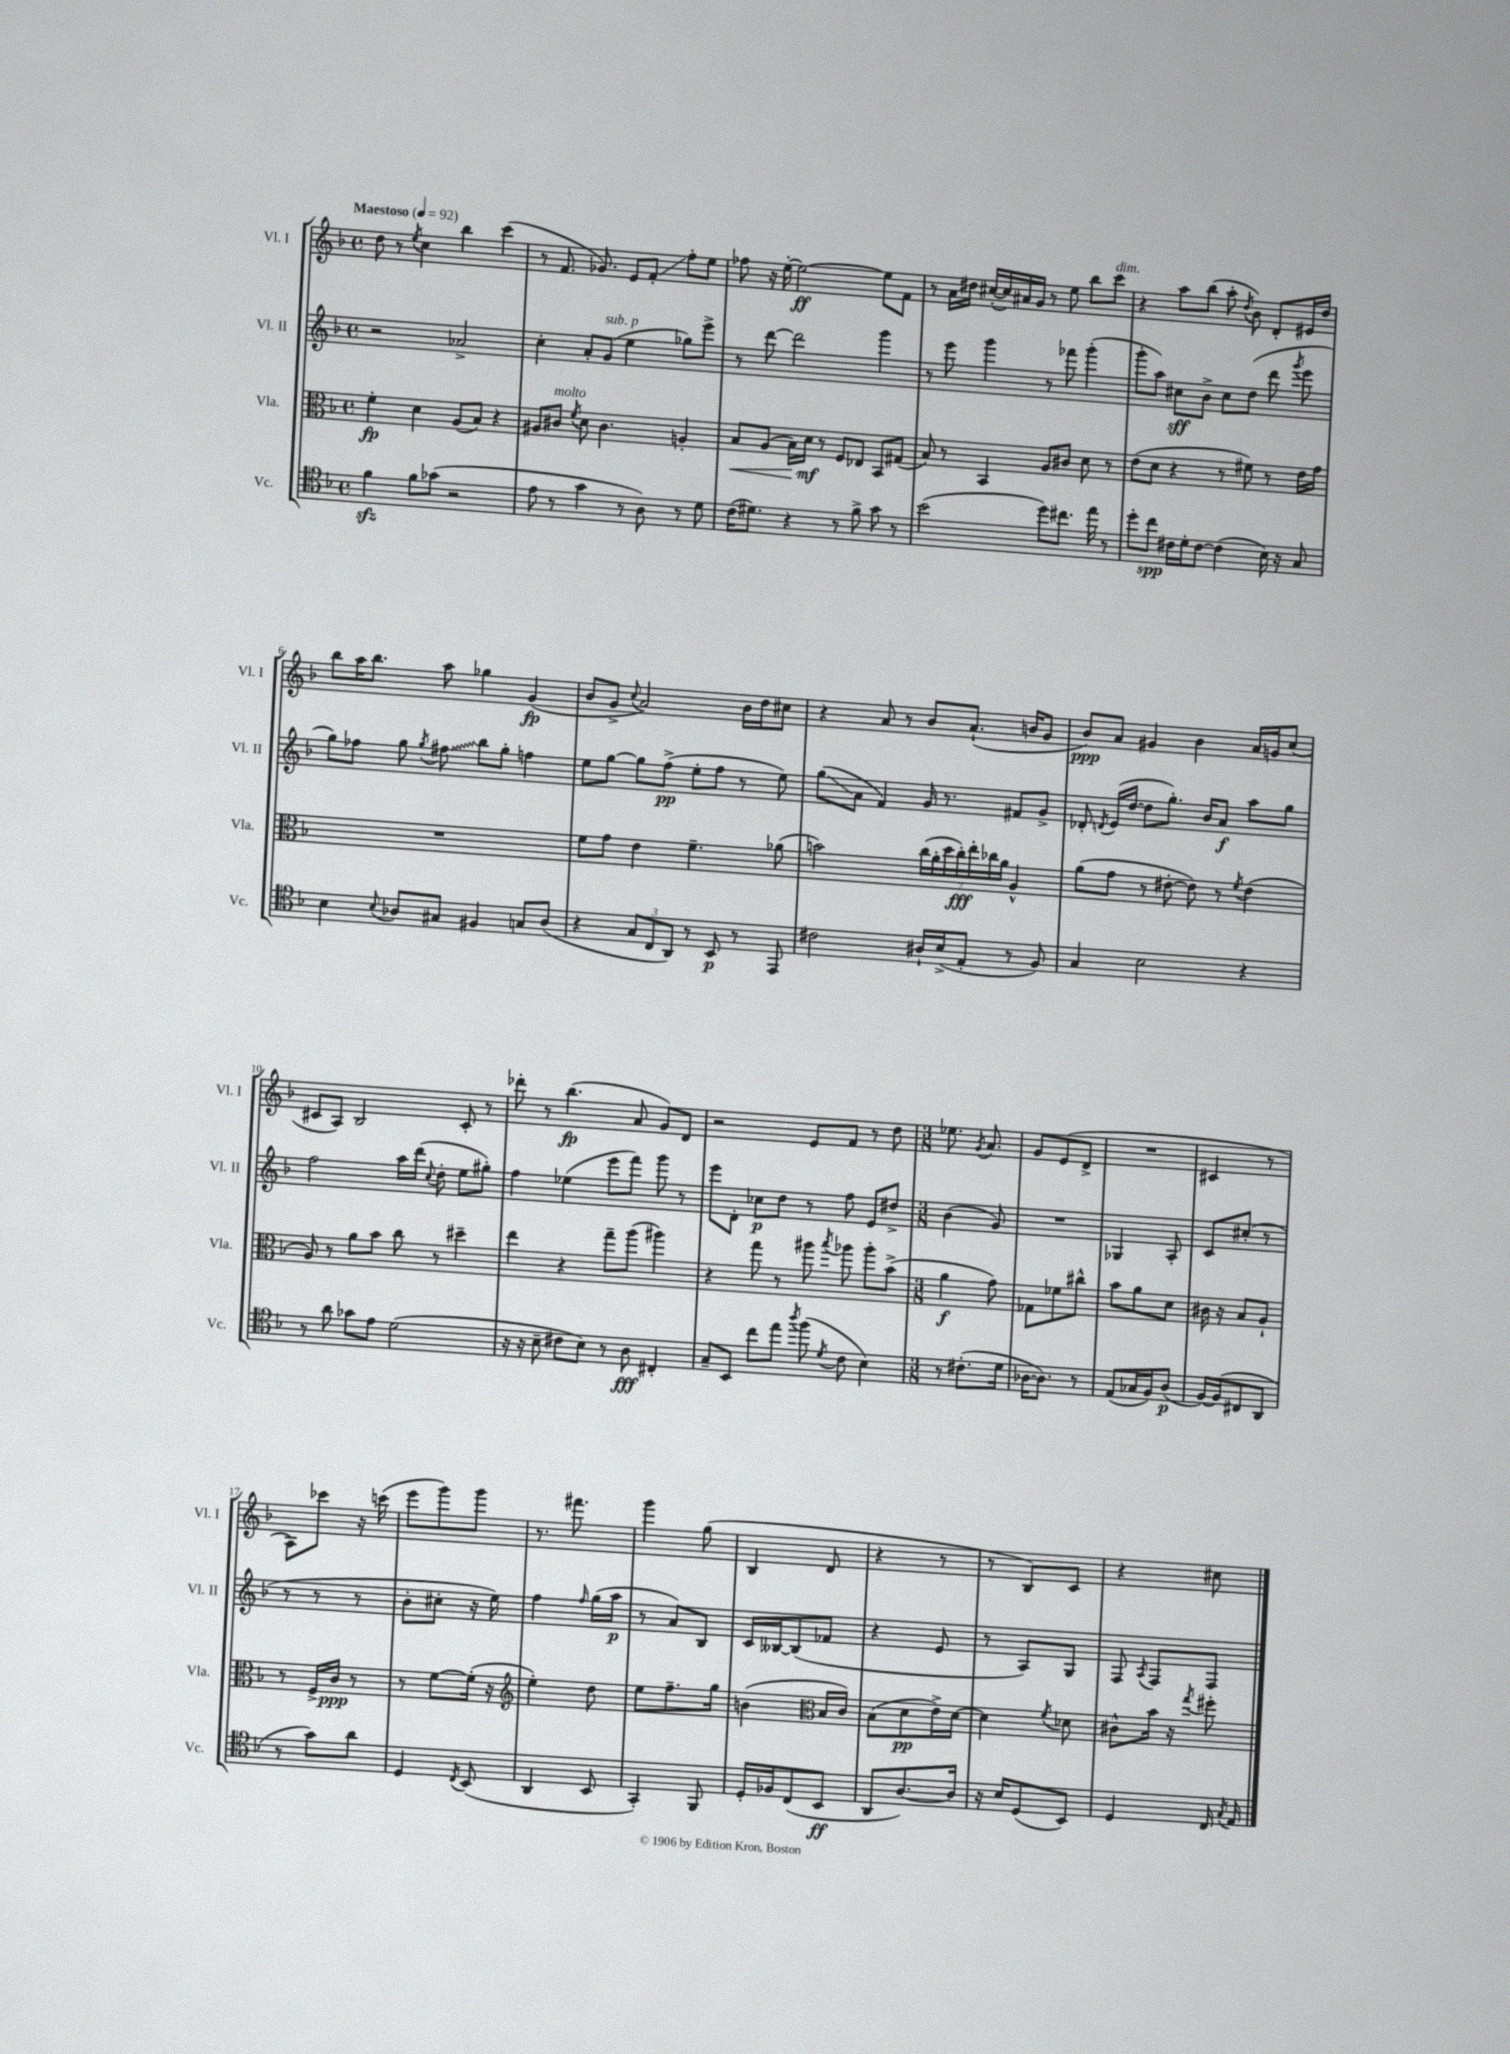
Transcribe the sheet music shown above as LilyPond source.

<<
\new StaffGroup <<
\new Staff = "s0" \with { instrumentName = "Vl. I" shortInstrumentName = "Vl. I" } {
    \clef treble \key f \major \defaultTimeSignature \time 4/4 \tempo "Maestoso" 4 = 92
    \autoBeamOff d''8 r8 \acciaccatura { e''8 } c''4 bes''4 c'''4( |
    r8 f'8. ges'8.) e'8[ f'8]-.\glissando f''8[-. e''8] |
    fes''8 r16 e''16~-. e''2~\ff e''8[ f'8] |
    r8 a'16[ dis''16] cis''16[~-.( cis''16) ais'16 g'16] r8 e''8 bes''8[ c'''8]^\markup { \italic "dim." } |
    r4 a''8[ bes''8]( a''8-. \acciaccatura { d''8 } bes'8) d'8[-. eis'16 d''16] |
    bes''8[ a''16 bes''8.] a''8 ges''4 g'4\fp( |
    bes'8[ g'8]-> \appoggiatura { c''8 } a'2) bes'16[ d''16 cis''8] |
    r4 a'8 r8 bes'8[ a'8.]-!( b'16[ g'8] |
    bes'8[\ppp) a'8] gis'4 bes'4 a'16[ g'16 c''8]( |
    cis'8[ a8]) bes2 cis'8-. r8 |
    des'''8-. r8 bes''4.\fp( a'8 g'8[) d'8] |
    r2 e'8[ f'8] r8 d''8 |
    \numericTimeSignature \time 3/8 ees''8. \acciaccatura { g'8 } a'8. |
    g'8[ e'8( d'8]-> |
    R4. |
    cis'4 r8 |
    a8[) ces'''8] r16 c'''16( |
    e'''8[ g'''8) g'''8] |
    r8. fis'''8. |
    g'''4 g''8( |
    bes4 d'8 |
    r4 r8 |
    r8 bes8[) c'8] |
    r4 cis''8 \bar "|." |
}
\new Staff = "s1" \with { instrumentName = "Vl. II" shortInstrumentName = "Vl. II" } {
    \clef treble \key f \major \defaultTimeSignature \time 4/4
    \autoBeamOff r2 aes'2-> |
    c''4-. a'8[-. g'8]^\markup { \italic "sub. p" }( e''4 ges''8[) e'''8]-> |
    r8 d'''8~ d'''2 g'''4 |
    r8 e'''8 g'''4 r8 fes'''8 g'''4-.( |
    g'''8[-. a''8]) cis''8[\sff bes'8]-> cis''8[ d''8]( d'''8 \acciaccatura { g'''8 } e'''8 |
    g''8[) fes''8] g''8 \acciaccatura { g''8 } \once \override Glissando.style = #'zigzag fis''8\glissando bes''8[ g''8]-. f''4 |
    e''8[ g''8]~ g''8[ f''8]->\pp( e''8[-. f''8] r8 e''8) |
    g''8[\glissando( a'8] f'4) g'16 r8. fis'8[ g'8]-> |
    des'8-. \acciaccatura { d'8 } e'16[( d''16]~ d''8[ g''8.]-.) bes'16[ a'8]\f a''8[ g''8] |
    f''2 a''16[ d'''16]( \appoggiatura { c''8 } d''8-. e''8[ gis''8]-.) |
    f''4 ees''4( e'''8[ f'''8]) g'''8 r8 |
    e'''8[ d'8]-. ces''8[\p d''8] r8 f''8 e'8[ dis''8]-> |
    \numericTimeSignature \time 3/8 bes'4( g'8) |
    R4. |
    ges4 a8-. |
    c'8[ cis''8]-.( r8 |
    r8 r8 r8 |
    bes'8[-. cis''8]-. r16 e''16) |
    f''4 \grace { f''16 } g''16[( a''16]\p |
    r8 a'8[) bes8] |
    c'16[ beses16~ beses8( fes'8] |
    r4 e'8 |
    r8 a8[) g8] |
    f8 \acciaccatura { a8 } f8[ f8] \bar "|." |
}
\new Staff = "s2" \with { instrumentName = "Vla." shortInstrumentName = "Vla." } {
    \clef alto \key f \major \defaultTimeSignature \time 4/4
    \autoBeamOff f'4-.\fp d'4 a8[( bes8]) r4 |
    ais8[ cis'8]^\markup { \italic "molto" } \acciaccatura { f'8 } d'8 cis'4. a4-. |
    bes8[\< a8]( bes16[) d'16]\mf\! r8 f8[ ees8] bes,8[ gis8]( |
    bes8) r8 bes,4 a8[ cis'8] d'8 r8 |
    e'8[( d'8] r4 r8 fis'8) r8 e'16[ g'16] |
    R1 |
    f'8[ g'8] e'4 f'4.-- aes'8( |
    b'2) \tuplet 7/4 { c''16[( a'16-. d''16 c''16-.\fff) e''16-. ces''16 a'16] } a4-^ |
    a'8[( g'8] r8 eis'8~-. eis'8) r8 \acciaccatura { f'8 } eis'4( |
    a8) r8 a'8[ bes'8] c''8 r8 dis''4-- |
    e''4 r4 g''8[-- a''8]( ais''4) |
    r4 g''8 r8 ais''8 \acciaccatura { bes''8 } aes''8 aes''8[-. bes'8]->( |
    \numericTimeSignature \time 3/8 a'4\f g'8) |
    ges8[ fes'8 cis''8]-^ |
    bes'8[ a'8 d'8] |
    cis'16 r16 bes8[ a8]-! |
    r8 f16[-> c'16]\ppp r8 |
    r8 f'8[~ f'16]-.( r16 |
    \clef treble e''4-.) d''8 |
    e''8[ f''8.-- g''16] |
    b'4( \clef alto bes16[ c'16]) |
    bes8[( d'8\pp e'16->) d'16]~ |
    d'4 \acciaccatura { f'8 } des'8 |
    cis'8[-^ bes'16] r16 \acciaccatura { g''8 } fis''8-. \bar "|." |
}
\new Staff = "s3" \with { instrumentName = "Vc." shortInstrumentName = "Vc." } {
    \clef tenor \key f \major \defaultTimeSignature \time 4/4
    \autoBeamOff f'4\sfz f'8[ ges'8]( r2 |
    e'8 r8 g'4 r8 a8) r8 d'8 |
    c'16[( dis'8.]) r4 r8 f'8-> g'8 r8 |
    bes'2( d''8[) cis''8.] e''16 r8 |
    d''8[-. c''8]\spp cis'16[ d'16-. cis'8]~ cis'4( bes16) r16 g8 |
    bes4 \appoggiatura { bes8 } aes8[ gis8] fis4 g8[ aes8]( |
    r4 \tuplet 3/2 { g8[ c8 a,8]) } r8 bes,8\p r8 e,8 |
    cis'2 ais16[-! bes16->( e8]-. r8 f8) |
    g4 bes2 r4 |
    r8 a'8 ges'8[ e'8] d'2( |
    r16 r16 bes8-- cis'8[ bes8]) r8 a8\fff cis4-. |
    g8[-- bes,8] c''8[ e''8] \acciaccatura { a''8 } f''8( \acciaccatura { d'8 } c'8 bes4) |
    \numericTimeSignature \time 3/8 r8 cis'8.[-.( d'16] |
    aes16[~ aes8.]) r8 |
    e8[( ges16 f16) a8]\p( |
    f16[~) f16( cis8 a,8] |
    r8 g'8[) a'8] |
    d4 \acciaccatura { c8 } bes,8( |
    a,4 bes,8 |
    g,4-.) f,8 |
    d16[-. fes16 c8( bes,8]\ff |
    a,8[ a8.~) a16] |
    r16 bes16[ d8( bes,8]) |
    d4 c16 \acciaccatura { g8 } e16 \bar "|." |
}
>>
>>
